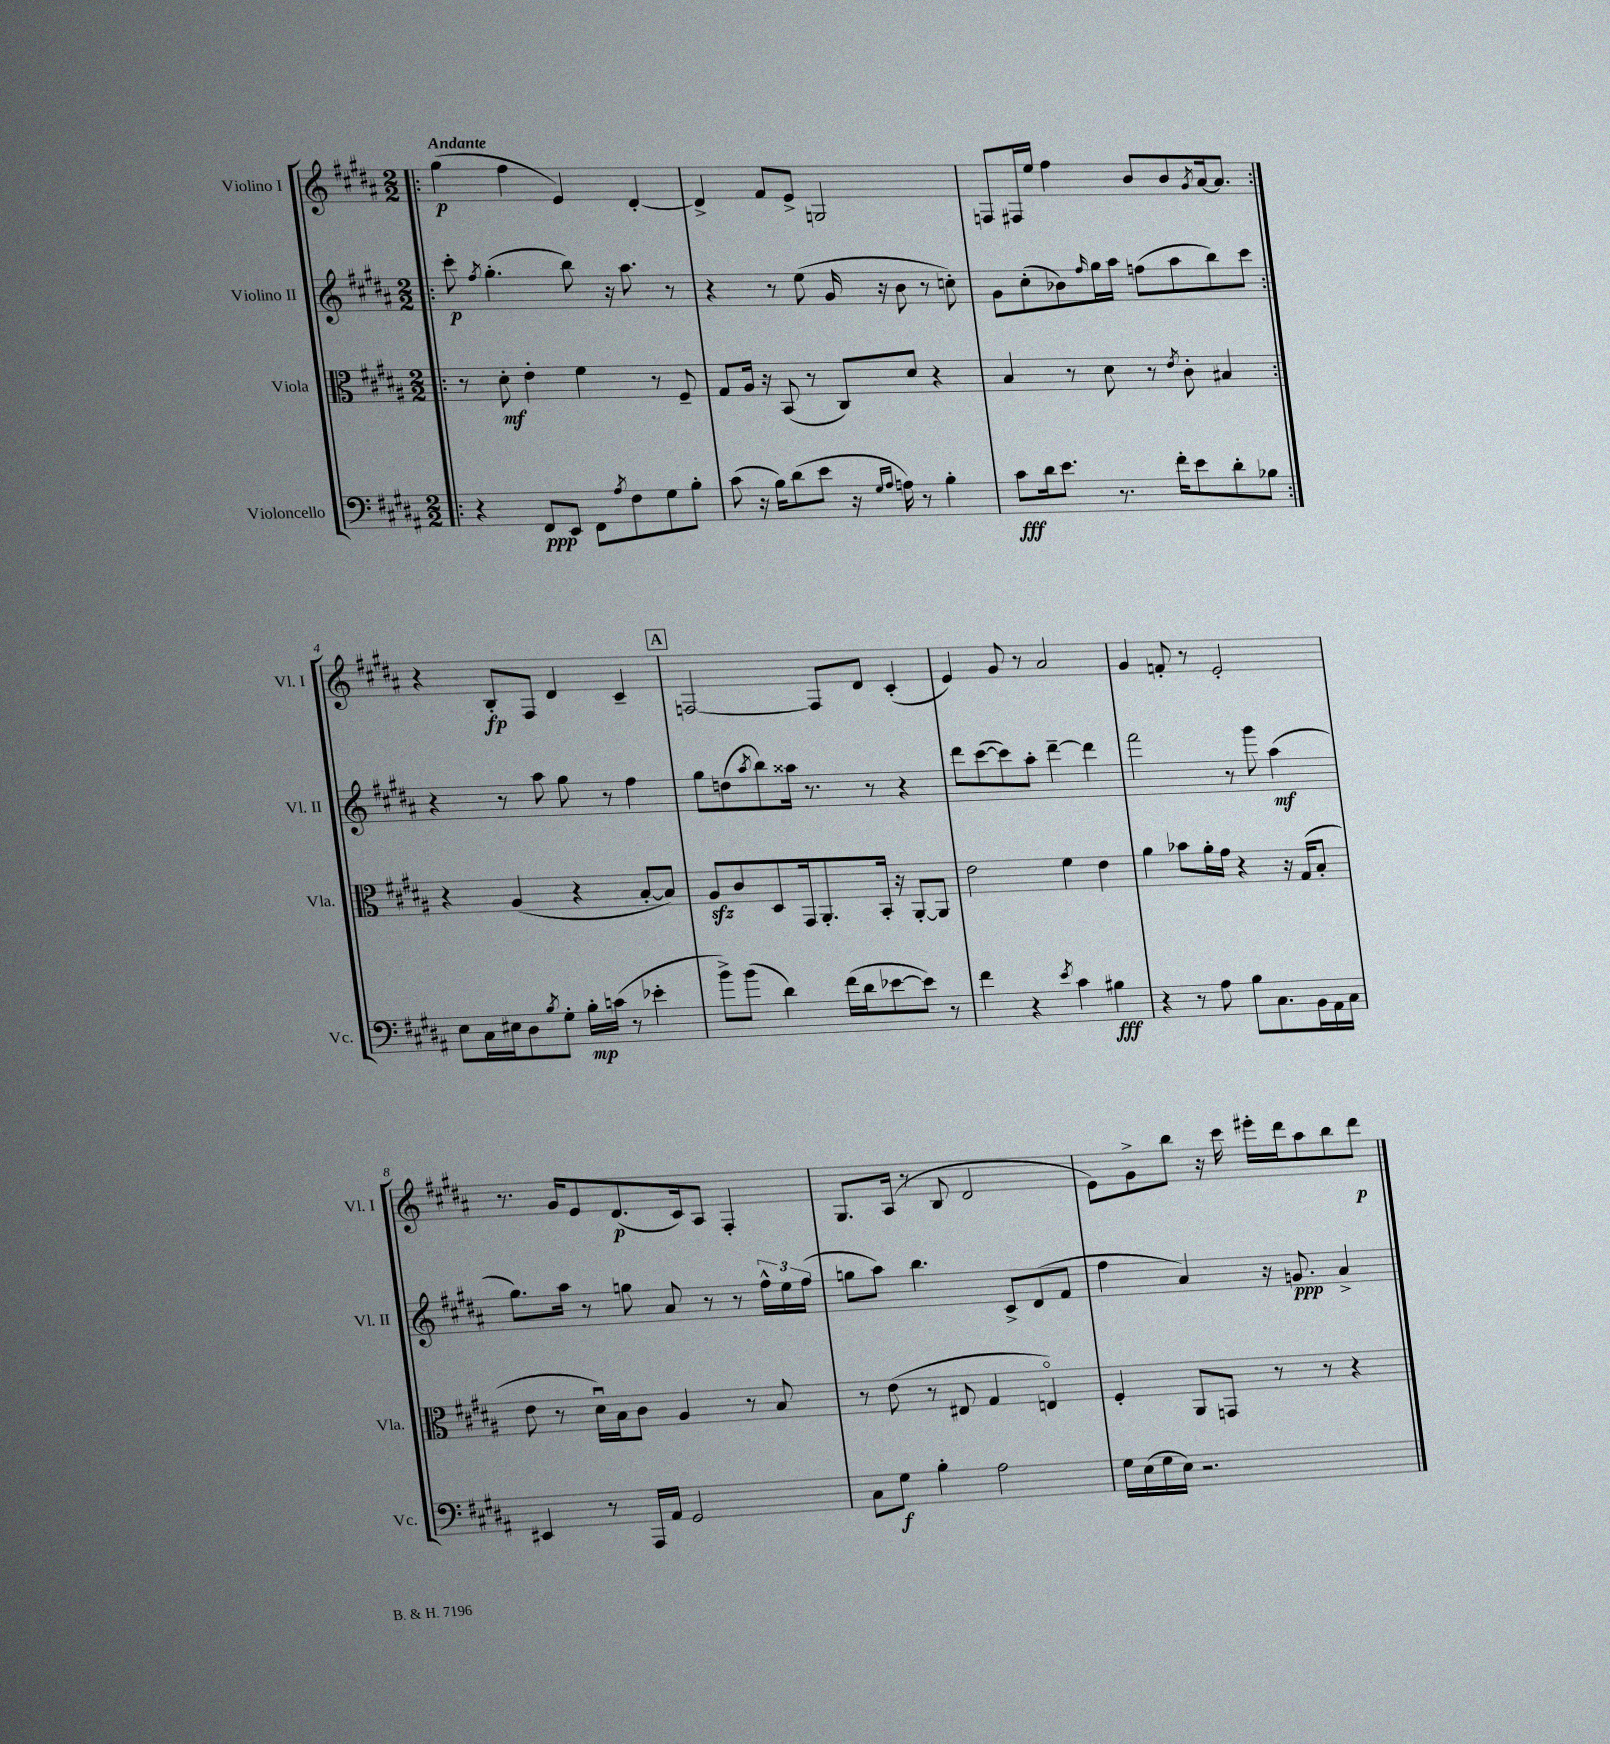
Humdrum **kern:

**kern	**dynam	**kern	**dynam	**kern	**dynam	**kern	**dynam
*part4	*part4	*part3	*part3	*part2	*part2	*part1	*part1
*staff4	*staff4	*staff3	*staff3	*staff2	*staff2	*staff1	*staff1
*I"Violoncello	*	*I"Viola	*	*I"Violino II	*	*I"Violino I	*
*I'Vc.	*	*I'Vla.	*	*I'Vl. II	*	*I'Vl. I	*
*clefF4	*	*clefC3	*	*clefG2	*	*clefG2	*
*k[f#c#g#d#a#]	*	*k[f#c#g#d#a#]	*	*k[f#c#g#d#a#]	*	*k[f#c#g#d#a#]	*
*M2/2	*	*M2/2	*	*M2/2	*	*M2/2	*
=1!|:	=1!|:	=1!|:	=1!|:	=1!|:	=1!|:	=1!|:	=1!|:
!	!	!	!	!	!	!LO:TX:a:B:t=Andante	!
4r	.	8r	.	8ccc#'\	p	(4gg#\	p
.	.	.	.	8qff#/	.	.	.
.	.	8d#'\	mf	(4.gg#'\	.	.	.
8FF#/L	ppp	4e'\	.	.	.	4ff#\	.
8EE/J	.	.	.	.	.	.	.
8FF#\L	.	4f#\	.	8bb\)	.	4e/)	.
8qA#/	.	.	.	.	.	.	.
8F#\	.	.	.	16r	.	.	.
.	.	.	.	8.aa#\	.	.	.
8G#\	.	8r	.	.	.	[4d#'/	.
8B'\J	.	8F#~/	.	8r	.	.	.
=2	=2	=2	=2	=2	=2	=2	=2
(8c#\	.	8G#/L	.	4r	.	4d#^/]	.
16r	.	16A#/Jk	.	.	.	.	.
16B\KL)	.	16r	.	.	.	.	.
(8d#\	.	(8BB/	.	8r	.	8f#/L	.
8e\J	.	8r	.	(8ee\	.	8e^/J	.
16r	.	8C#/L)	.	16g#/	.	2Gn/	.
16qqG#/LL	.	.	.	.	.	.	.
16qqA#/JJ	.	.	.	.	.	.	.
16An\)	.	.	.	16r	.	.	.
8r	.	8d#/J	.	8b\	.	.	.
4B'\	.	4r	.	8r	.	.	.
.	.	.	.	8ccn'\)	.	.	.
=3	=3	=3	=3	=3	=3	=3	=3
8c#\L	fff	4B/	.	8g#\L	.	8Fn/L	.
16d#\k	.	.	.	(8cc#'\	.	16F#X/L	.
8.e\J	.	.	.	.	.	16ee/JJ	.
.	.	8r	.	8b-X\)	.	4ff#\	.
.	.	.	.	16qqff#/	.	.	.
8.r	.	8d#\	.	16gg#\L	.	.	.
.	.	.	.	16aa#\JJ	.	.	.
.	.	8r	.	(8ffn\L	.	8b/L	.
16f#'\KL	.	.	.	.	.	.	.
.	.	8qe/	.	.	.	.	.
8e\	.	8c#'\	.	8aa#\	.	8b/	.
.	.	.	.	.	.	8qg#/	.
8d#'\	.	4B#X/	.	8bb\)	.	[16a#/k	.
.	.	.	.	.	.	8.a#/J]	.
8B-X\J	.	.	.	8ccc#\J	.	.	.
!!LO:LB:g=z
=4:|!	=4:|!	=4:|!	=4:|!	=4:|!	=4:|!	=4:|!	=4:|!
8E\L	.	4r	.	4r	.	4r	.
16C#\L	.	.	.	.	.	.	.
16E#X\J	.	.	.	.	.	.	.
8D#\	.	(4A#/	.	8r	.	8B'/L	fp
8qB/	.	.	.	.	.	.	.
8G#'\J	.	.	.	8aa#\	.	8F#/J	.
16B'\LL	mp	4r	.	8gg#\	.	4d#/	.
(16cn\JJ	.	.	.	.	.	.	.
8r	.	.	.	8r	.	.	.
4e-X'\	.	[8B'/L	.	4ff#\	.	4c#~/	.
.	.	8B/J])	.	.	.	.	.
!!LO:REH:place=s1:t=A
=5	=5	=5	=5	=5	=5	=5	=5
8b^\L)	.	8A#zz/L	.	8gg#\L	.	[2Fn/	.
(8b\J	.	8c#/	.	(8ddn\	.	.	.
.	.	.	.	8qaa#/	.	.	.
4d#\)	.	8D#/	.	8bb\)	.	.	.
.	.	16GG#/k	.	16aa##X\Jk	.	.	.
.	.	8.AA#'/	.	8.r	.	.	.
(16f#\LL	.	.	.	.	.	8F/L]	.
16d#\J	.	.	.	.	.	.	.
[8e-X\	.	16BB'/Jk	.	8r	.	8d#/J	.
.	.	16r	.	.	.	.	.
8e-\J])	.	[8AA#'/L	.	4r	.	(4c#'/	.
8r	.	8AA#/J]	.	.	.	.	.
=6	=6	=6	=6	=6	=6	=6	=6
4f#\	.	2e\	.	8ddd#\L	.	4e/)	.
.	.	.	.	([8ccc#\	.	.	.
4r	.	.	.	8ccc#\])	.	8g#/	.
.	.	.	.	8aa#'\J	.	8r	.
8qe/	.	.	.	.	.	.	.
4c#\	.	4f#\	.	[4ddd#~\	.	2a#/	.
4B#X\	fff	4e\	.	4ddd#\]	.	.	.
=7	=7	=7	=7	=7	=7	=7	=7
4r	.	4a#\	.	2fff#\	.	4g#/	.
8r	.	8b-X\L	.	.	.	8fn'/	.
8A#\	.	16a#'\L	.	.	.	8r	.
.	.	16g#\JJ	.	.	.	.	.
8B\L	.	4r	.	8r	.	2e'/	.
8.C#\	.	.	.	8ggg#\	.	.	.
.	.	16r	.	(4aa#\	mf	.	.
16BB\L	.	(16G#/KL	.	.	.	.	.
16AA#\	.	8B'/J	.	.	.	.	.
16C#\JJ	.	.	.	.	.	.	.
!!LO:LB:g=z
=8	=8	=8	=8	=8	=8	=8	=8
4EE#X/	.	8e\	.	8.gg#\L)	.	8.r	.
.	.	8r	.	.	.	.	.
.	.	.	.	16aa#\Jk	.	16g#/KL	.
8r	.	16d#u\LL)	.	8r	.	8e/	.
.	.	16B\J	.	.	.	.	.
16AAA#/LL	.	8c#\J	.	8ggn\	.	(8.d#/	p
16AA#/JJ	.	.	.	.	.	.	.
2GG#/	.	4A#/	.	8a#/	.	.	.
.	.	.	.	.	.	16c#/k)	.
.	.	.	.	8r	.	8A#/J	.
.	.	8r	.	8r	.	4F#'/	.
.	.	8B/	.	24ff#^^\LL	.	.	.
.	.	.	.	24ee\	.	.	.
.	.	.	.	(24ff#\JJ	.	.	.
=9	=9	=9	=9	=9	=9	=9	=9
8C#\L	.	8r	.	8ggn\L	.	8.G#/L	.
8G#\J	f	(8e\	.	8aa#\J)	.	.	.
.	.	.	.	.	.	(16A#/Jk	.
4B'\	.	8r	.	4.bb\	.	8r	.
.	.	8E#X/	.	.	.	8B/	.
2A#\	.	4G#/	.	.	.	2d#/	.
.	.	.	.	8c#^/L	.	.	.
.	.	4En/)	.	(8d#/	.	.	.
.	.	.	.	8f#/J	.	.	.
=10	=10	=10	=10	=10	=10	=10	=10
16G#\LL	.	4F#'/	.	4ff#\	.	8e\L)	.
(16E\	.	.	.	.	.	.	.
16G#\	.	.	.	.	.	8g#^\	.
16E\JJ)	.	.	.	.	.	.	.
2.r	.	8AA#/L	.	4a#/)	.	8bb\J	.
.	.	8GGn/J	.	.	.	16r	.
.	.	.	.	.	.	16ccc#\	.
.	.	8r	.	16r	.	16eee#X'\LL	.
.	.	.	.	8.gn/	ppp	16ddd#\J	.
.	.	8r	.	.	.	8aa#\	.
.	.	4r	.	4a#^/	.	8bb\	.
.	.	.	.	.	.	8ddd#\J	p
==	==	==	==	==	==	==	==
*-	*-	*-	*-	*-	*-	*-	*-
